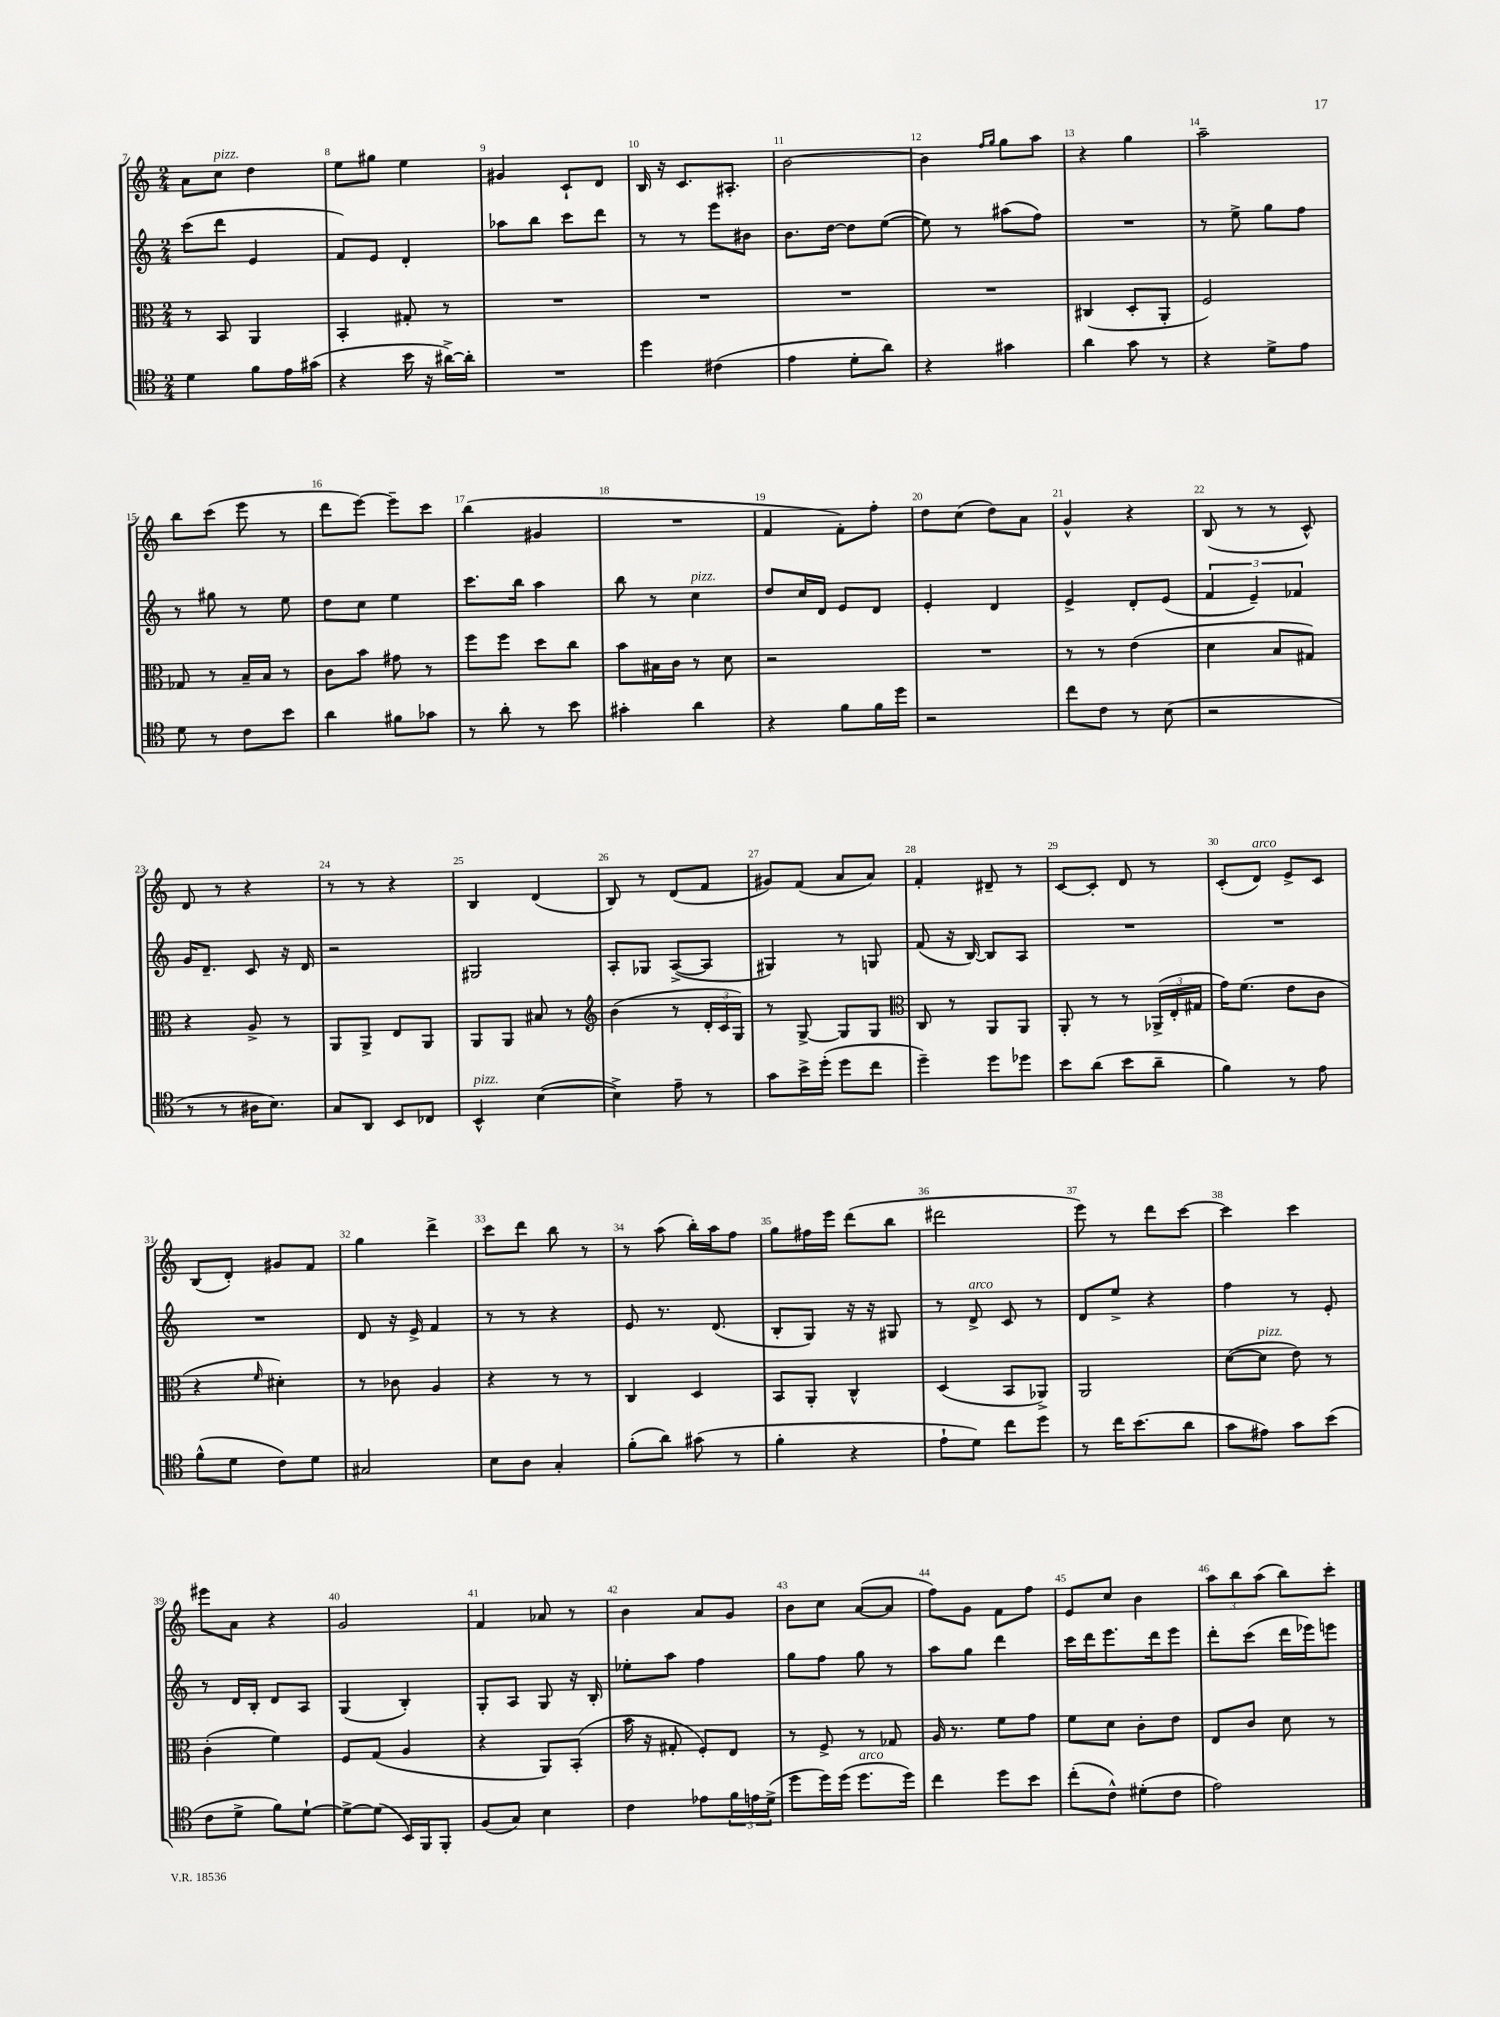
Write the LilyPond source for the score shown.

<<
\new StaffGroup <<
\new Staff = "s0" {
    \clef treble \key c \major \numericTimeSignature \time 2/4
    a'8 c''8^\markup { \italic "pizz." } d''4 |
    e''8 gis''8 e''4 |
    gis'4 c'8-! d'8 |
    b16 r16 c'8. ais8.-. |
    b'2~ |
    b'4 \grace { f''16 g''16 } g''8 a''8 |
    r4 g''4 |
    a''2-- |
    b''8 c'''8( e'''8 r8 |
    d'''8 e'''8~) e'''8-- c'''8 |
    b''4( gis'4 |
    R2 |
    f'4 f'8-.) f''8-. |
    d''8 c''8( d''8) a'8 |
    g'4-^ r4 |
    b8( r8 r8 c'8-^) |
    d'8 r8 r4 |
    r8 r8 r4 |
    b4 d'4( |
    b8) r8 d'8( f'8 |
    gis'8) f'8( a'8 a'8) |
    f'4-. dis'8-- r8 |
    c'8~ c'8-. d'8 r8 |
    c'8-.( d'8^\markup { \italic "arco" }) e'8-> c'8 |
    b8( d'8-.) gis'8 f'8 |
    g''4 d'''4-> |
    c'''8 d'''8 b''8 r8 |
    r8 a''8( b''16-.) a''16 f''8 |
    g''8 fis''16 e'''16 d'''8( b''8 |
    dis'''2 |
    e'''8) r8 d'''8 c'''8~ |
    c'''4 c'''4 |
    eis'''8 a'8 r4 |
    g'2 |
    f'4 aes'8 r8 |
    b'4 a'8 g'8 |
    b'8 c''8 a'8~( a'8 |
    f''8) g'8 f'8 f''8 |
    e'8 c''8 b'4 |
    \tuplet 3/2 { a''8 b''8 a''8( } b''8) c'''8-. \bar "|." |
}
\new Staff = "s1" {
    \clef treble \key c \major \numericTimeSignature \time 2/4
    c'''8( d'''8 e'4 |
    f'8) e'8 d'4-. |
    aes''8 b''8 c'''8 d'''8 |
    r8 r8 e'''8 bis'8 |
    b'8. d''16~ d''8 e''8~( |
    e''8) r8 ais''8( f''8) |
    R2 |
    r8 e''8-> g''8 f''8 |
    r8 gis''8 r8 e''8 |
    d''8 c''8 e''4 |
    c'''8. b''16 a''4 |
    b''8 r8 c''4^\markup { \italic "pizz." } |
    d''8 c''16 d'16 e'8 d'8 |
    e'4-. d'4 |
    e'4-> d'8-. e'8( |
    \tuplet 3/2 { f'4 e'4--) fes'4 } |
    g'16 d'8.-- c'8 r16 d'16 |
    r2 |
    gis2 |
    a8-. ges8 a8~->( a8 |
    gis4) r8 g8 |
    f'8( r16 b16~) b8 a8 |
    R2 |
    R2 |
    R2 |
    d'8 r16 e'16-> f'4 |
    r8 r8 r4 |
    e'8 r8. d'8.( |
    b8-. g8) r16 r16 gis8 |
    r8 d'8->^\markup { \italic "arco" } c'8 r8 |
    d'8 e''8-> r4 |
    f''4 r8 e'8-. |
    r8 d'16 b16-. d'8 a8 |
    g4( b4-.) |
    g8-. a8 g8 r16 b16-. |
    ees''8-. a''8 f''4 |
    g''8 f''8 g''8 r8 |
    a''8 g''8 d'''4 |
    c'''16 d'''16 e'''8. d'''16 e'''8 |
    d'''8-. c'''8( d'''16 ees'''16) e'''8 \bar "|." |
}
\new Staff = "s2" {
    \clef alto \key c \major \numericTimeSignature \time 2/4
    r8 b,8 a,4 |
    b,4-. gis8-. r8 |
    R2 |
    R2 |
    R2 |
    R2 |
    cis4( d8-. a,8-. |
    f2) |
    ges8 r8 b16-- b16 r8 |
    c'8 b'8 gis'8 r8 |
    f''8 f''8 d''8 c''8 |
    b'8 bis16 c'16 r8 d'8 |
    r2 |
    R2 |
    r8 r8 e'4( |
    d'4 b8 gis8) |
    r4 a8-> r8 |
    a,8 a,8-> e8 a,8 |
    a,8 a,8 bis8 r8 |
    \clef treble b'4( r8 \tuplet 3/2 { d'16-. c'16 g16) } |
    r8 g8~-> g8 g8 |
    \clef alto c8 r8 a,8 a,8 |
    a,8-. r8 r8 \tuplet 3/2 { aes,16->( e16-. gis16 } |
    g'16) f'8.( e'8 c'8 |
    r4 \grace { f'16 } dis'4-.) |
    r8 ces'8 a4 |
    r4 r8 r8 |
    c4 d4 |
    b,8 a,8-. c4-^ |
    d4( b,8 aes,8->) |
    a,2 |
    d'8~( d'8^\markup { \italic "pizz." } e'8) r8 |
    c'4-.( f'4) |
    f8 g8( a4 |
    r4 a,8) b,8-.( |
    b'16 r16 gis8-. f8-.) e8 |
    r8 f8-> r8 ges8 |
    a16 r8. f'8 g'8 |
    f'8 d'8 c'8-. e'8 |
    e8 c'8 d'8 r8 \bar "|." |
}
\new Staff = "s3" {
    \clef tenor \key c \major \numericTimeSignature \time 2/4
    d'4 f'8 e'16 gis'16( |
    r4 b'16 r16 ais'16~->) ais'16-. |
    R2 |
    d''4 cis'4( |
    e'4 d'8-. a'8) |
    r4 gis'4 |
    a'4 g'8 r8 |
    r4 d'8-> e'8 |
    d'8 r8 c'8 b'8 |
    a'4 fis'8 ges'8 |
    r8 a'8-. r8 b'8 |
    gis'4-. a'4 |
    r4 f'8 f'16 d''16 |
    r2 |
    c''8 c'8 r8 b8( |
    r2 |
    r8 r8 ais16 b8.) |
    g8 a,8 b,8 ces8 |
    b,4-^^\markup { \italic "pizz." } b4~( |
    b4->) e'8-- r8 |
    g'8 b'16-> d''16-.( d''8 c''8 |
    d''4--) d''8 des''8 |
    b'8 a'8( b'8 a'8-- |
    f'4) r8 e'8 |
    f'8-^( d'8 c'8) d'8 |
    gis2 |
    b8 a8 g4-. |
    f'8-.( a'8) gis'8( r8 |
    f'4-. r4 |
    e'8-! d'8) c''8 d''8 |
    r8 c''16 b'8.( a'8 |
    g'8 eis'8) g'8 b'8( |
    c'8 d'8-> f'8) d'8~-! |
    d'8~-> d'8( b,16) f,16 f,8-. |
    f8( g8) b4 |
    c'4 ees'8 \tuplet 3/2 { f'16 e'16 d'16->( } |
    d''8 d''16) d''16( d''8.^\markup { \italic "arco" } d''16) |
    c''4 d''8 b'8 |
    c''8-.( c'8-^) dis'8-.( c'8 |
    e'2) \bar "|." |
}
>>
>>
\layout { \context { \Score currentBarNumber = #7 \override BarNumber.break-visibility = ##(#f #t #t) barNumberVisibility = #all-bar-numbers-visible } }
